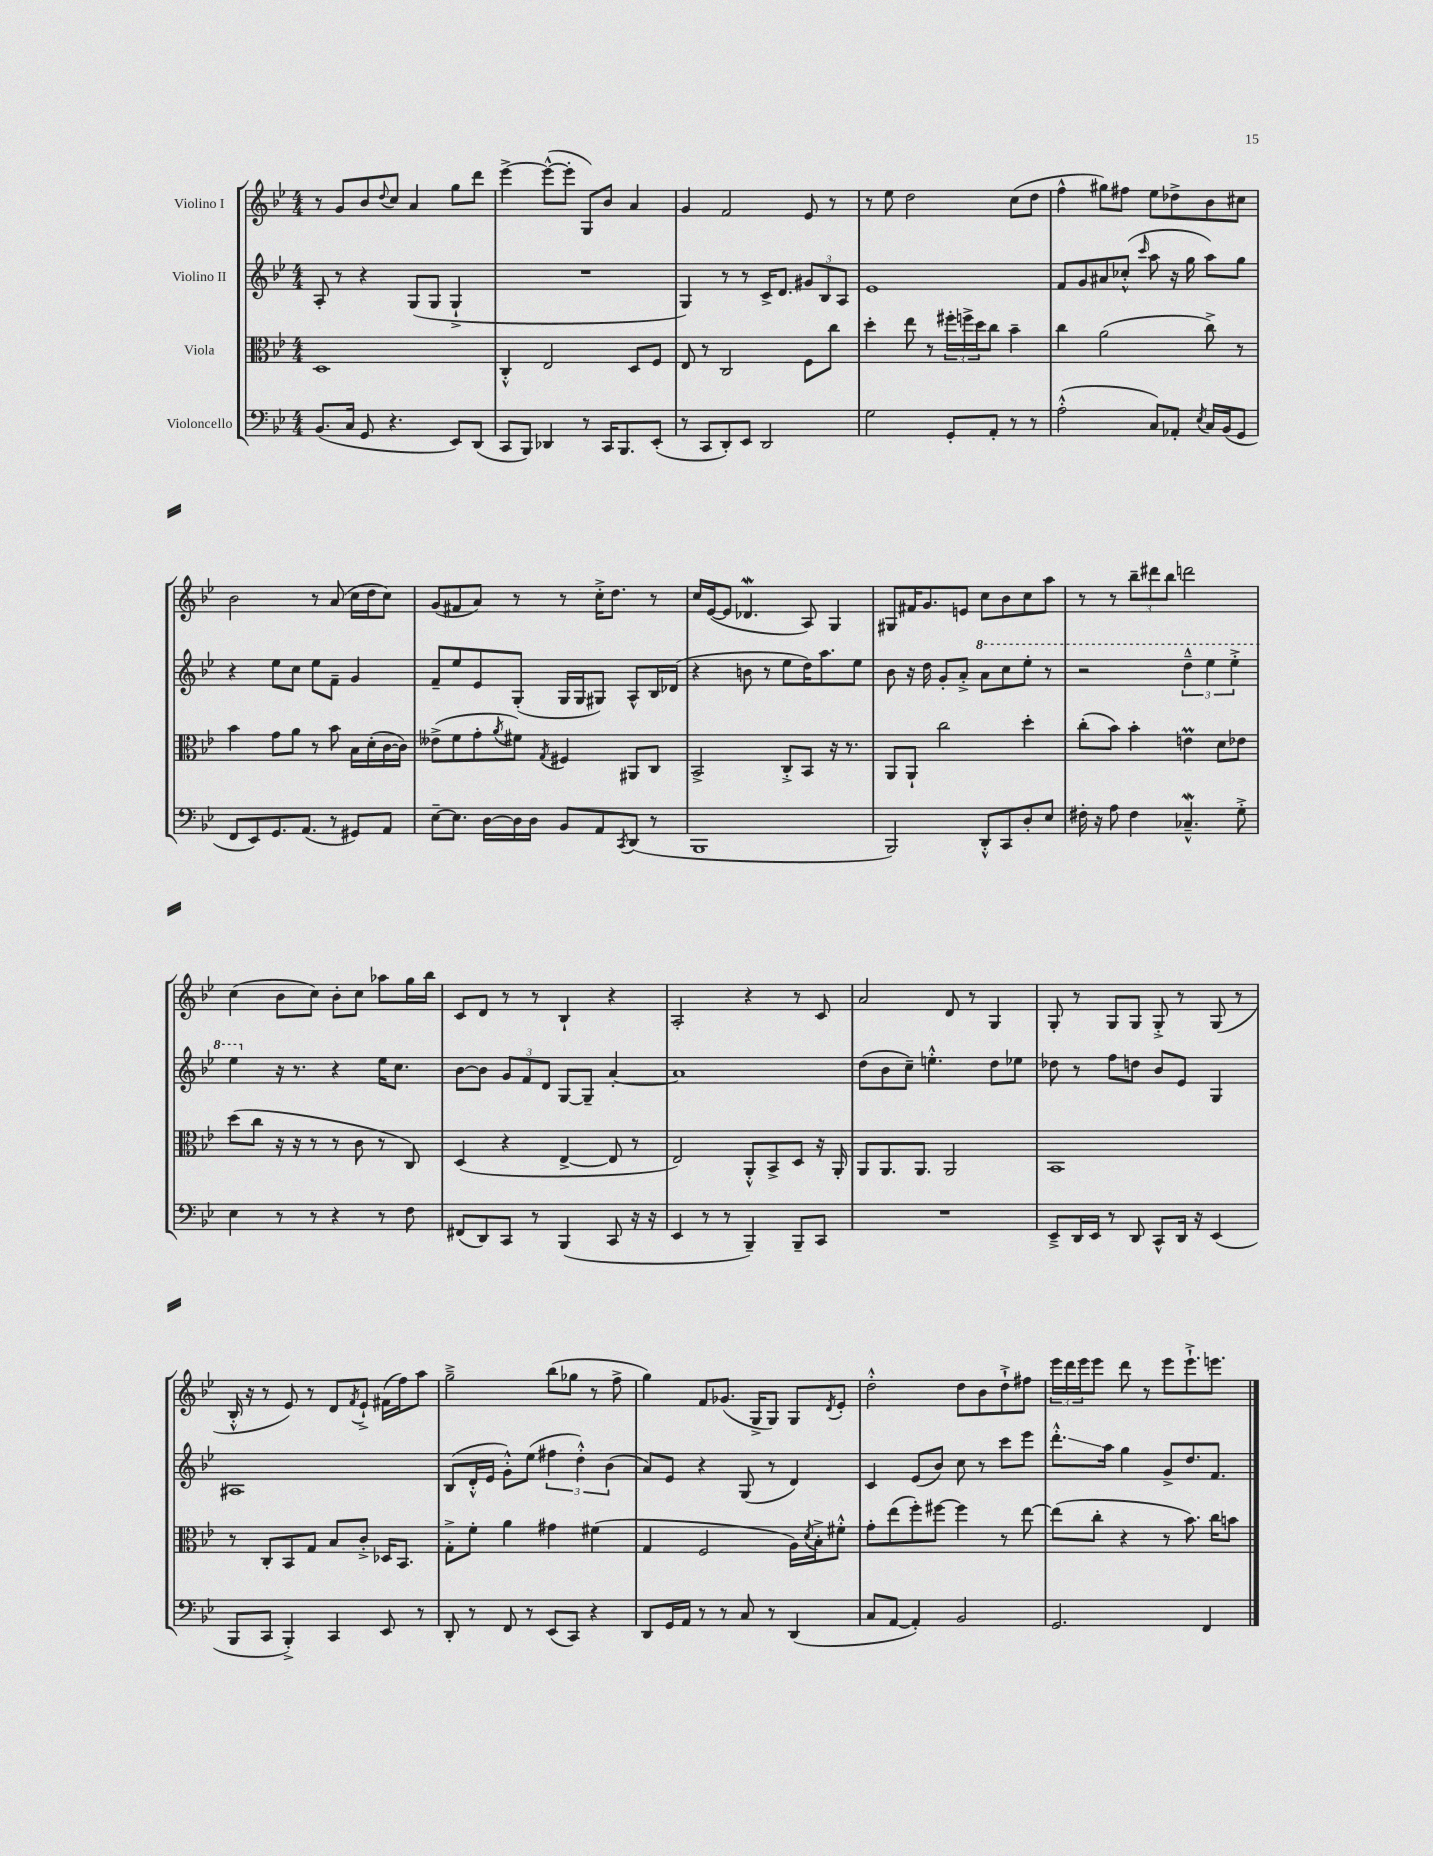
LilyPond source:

<<
\new StaffGroup <<
\new Staff = "s0" \with { instrumentName = "Violino I" } {
    \clef treble \key bes \major \numericTimeSignature \time 4/4
    r8 g'8 bes'8 \appoggiatura { d''8 } c''8 a'4 g''8 d'''8 |
    ees'''4~-> ees'''8~-^( ees'''8-. g8) bes'8 a'4 |
    g'4 f'2 ees'8 r8 |
    r8 ees''8 d''2 c''8( d''8 |
    f''4-^ gis''8) fis''8 ees''8 des''8-> bes'8 cis''8 |
    bes'2 r8 a'8( c''16 d''16 c''8) |
    g'8( fis'8 a'8) r8 r8 c''16-.-> d''8. r8 |
    c''16 ees'16~( ees'8 des'4.\mordent a8) g4 |
    gis8 fis'16 g'8. e'8 c''8 bes'8 c''8 a''8 |
    r8 r8 \tuplet 3/2 { bes''8-- dis'''8 bes''8 } d'''2 |
    c''4( bes'8 c''8) bes'8-. c''8 aes''8 g''16 bes''16 |
    c'8 d'8 r8 r8 bes4-! r4 |
    a2-. r4 r8 c'8 |
    a'2 d'8 r8 g4 |
    g8-. r8 g8 g8 g8-.-> r8 g8( r8 |
    bes16-.-^ r16 r8 ees'8) r8 d'8 \acciaccatura { f'8 } ees'8-!-> fis'16( f''16) a''8 |
    g''2---> bes''8( ges''8 r8 f''8-> |
    g''4) f'8 ges'8.( g16-> g8) g8 \acciaccatura { d'8 } ees'8-. |
    d''2-.-^ d''8 bes'8 d''8-!-> fis''8 |
    \tuplet 3/2 { ees'''16 d'''16 ees'''16 } ees'''8 d'''8 r8 ees'''8 ees'''8.-!-> e'''8. \bar "|." |
}
\new Staff = "s1" \with { instrumentName = "Violino II" } {
    \clef treble \key bes \major \numericTimeSignature \time 4/4
    a8-. r8 r4 g8( g8 g4-!-> |
    R1 |
    g4) r8 r8 c'16-> d'8. \tuplet 3/2 { gis'8 bes8 a8 } |
    ees'1 |
    f'8 g'8 ais'8 ces''8-.-^( \grace { c'''16 } a''8 r16 g''16 a''8) g''8 |
    r4 ees''8 c''8 ees''8 f'8-- g'4 |
    f'8-- ees''8 ees'8 g8-.( g16 g16 gis8) a8-^ bes16 des'16( |
    r4 b'8 r8 ees''8 d''16) a''8. ees''8 |
    bes'8 r16 d''16 g'8-. a'8-.-> \ottava #1 a''8 c'''8 ees'''8-. r8 |
    r2 \tuplet 3/2 { d'''4---^ ees'''4 ees'''4-.-> } |
    ees'''4 \ottava #0 r16 r8. r4 ees''16 c''8. |
    bes'8~ bes'8 \tuplet 3/2 { g'8 f'8 d'8 } g8~ g8-- a'4~-. |
    a'1 |
    d''8( bes'8 c''8--) e''4.-.-^ d''8 ees''8 |
    des''8 r8 f''8 d''8 bes'8 ees'8 g4 |
    ais1 |
    bes8( d'16-.-^ ees'16 g'8-.-^) ees''8( \tuplet 3/2 { fis''4 d''4-.-^) bes'4( } |
    a'8) ees'8 r4 g8( r8 d'4) |
    c'4 ees'8( bes'8) c''8 r8 c'''8 ees'''8 |
    d'''8.-.-^\glissando a''16 g''4 g'8-> d''8. f'8. \bar "|." |
}
\new Staff = "s2" \with { instrumentName = "Viola" } {
    \clef alto \key bes \major \numericTimeSignature \time 4/4
    d1 |
    c4-.-^ ees2 d8 f8 |
    ees8 r8 c2 f8 c''8 |
    d''4-. ees''8 r8 \tuplet 3/2 { fis''16-. f''16-> d''16 } c''8 bes'4-- |
    c''4 a'2( c''8->) r8 |
    bes'4 g'8 a'8 r8 bes'8 bes16 d'16-.( c'16~ c'16) |
    eeses'8->( f'8 g'8-. \acciaccatura { a'8 } fis'8) \acciaccatura { g8 } fis4 ais,8 c8 |
    bes,2-> c8-.-> bes,8 r16 r8. |
    a,8 a,8-! c''2 d''4-. |
    c''8-.( bes'8) bes'4-. e'4\prall d'8 ees'8 |
    d''8( c''8 r16 r16 r8 r8 c'8 r8 c8) |
    d4( r4 ees4~-> ees8 r8 |
    ees2) a,8-.-^ bes,8-> d8 r16 a,16-. |
    a,8 a,8. a,8. a,2 |
    bes,1 |
    r8 c8-. bes,8 g8 bes8 c'8-.-> des16 bes,8. |
    g8-.-> f'8-. a'4 gis'4 fis'4( |
    g4 f2 a16) \acciaccatura { d'8 } bes16-.-> fis'8-.-^ |
    g'8-. ees''8( f''8-.) fis''8~ fis''4 r8 ees''8~ |
    ees''8( c''8-. r4 r8 bes'8.) c''16 b'8 \bar "|." |
}
\new Staff = "s3" \with { instrumentName = "Violoncello" } {
    \clef bass \key bes \major \numericTimeSignature \time 4/4
    bes,8.( c16 g,8 r4. ees,8) d,8( |
    c,8 bes,,8) des,4 r8 c,16 bes,,8. ees,8-.( |
    r8 c,8 d,8-.) ees,8 d,2 |
    g2 g,8-. a,8-. r8 r8 |
    a2-.-^( c8) aes,8-. \acciaccatura { ees8 } c16 bes,16( g,8 |
    f,8 ees,8) g,8. a,8.( r8 gis,8) a,8 |
    ees8~-- ees8. d16~ d16 d16 bes,8 a,8 \acciaccatura { c,8 } d,8( r8 |
    bes,,1 |
    bes,,2) d,8-.-^ c,8 d8-. ees8 |
    fis16-. r16 a8 fis4 ces4.---^\mordent g8-.-> |
    ees4 r8 r8 r4 r8 f8 |
    fis,8( d,8) c,8 r8 bes,,4( c,8 r16 r16 |
    ees,4 r8 r8 bes,,4--) bes,,8-- c,8 |
    R1 |
    ees,8---> d,16 ees,16 r8 d,8 c,8-^ d,16 r16 ees,4( |
    bes,,8 c,8 bes,,4-.->) c,4 ees,8 r8 |
    d,8-. r8 f,8 r8 ees,8( c,8) r4 |
    d,8 g,16 a,16 r8 r8 c8 r8 d,4( |
    c8 a,8~ a,4-.) bes,2 |
    g,2. f,4 \bar "|." |
}
>>
>>
\layout { \context { \Score \remove "Bar_number_engraver" } }
